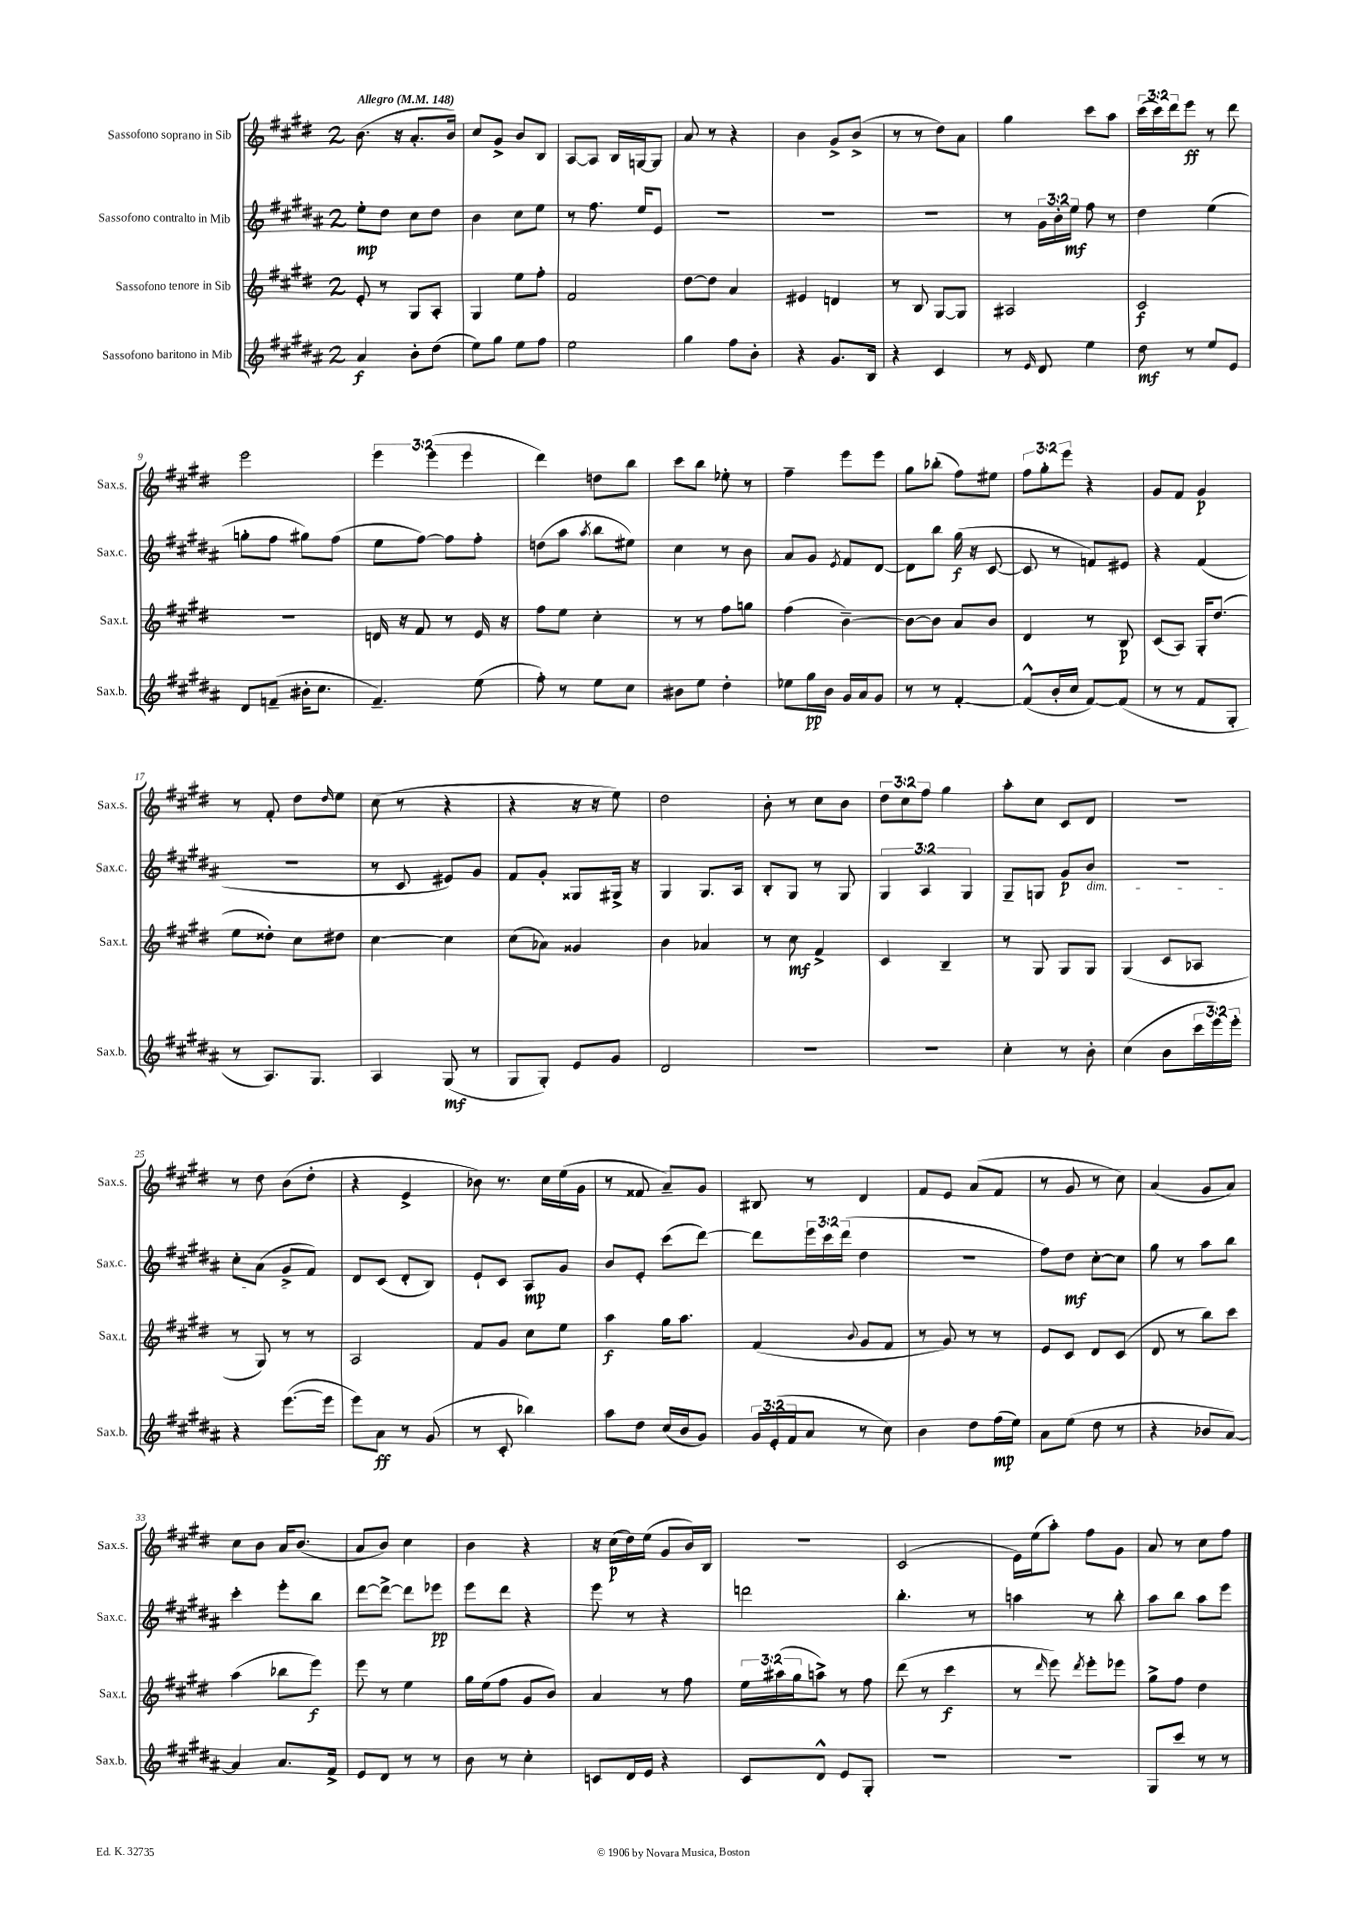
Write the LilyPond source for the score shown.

<<
\new StaffGroup <<
\new Staff = "s0" \with { instrumentName = "Sassofono soprano in Sib" shortInstrumentName = "Sax.s." } {
    \clef treble \key e \major \once \override Staff.TimeSignature.style = #'single-digit \time 2/4 \override Staff.TupletNumber.text = #tuplet-number::calc-fraction-text \tempo "Allegro" 4 = 148
    b'8.( r16 a'8.-. b'16) |
    cis''8 gis'8-> b'8 b8 |
    a8~ a8 b16 g16~ g8 |
    a'8 r8 r4 |
    b'4 gis'8-> b'8->( |
    r8 r8 dis''8) a'8 |
    gis''4 cis'''8 a''8 |
    \tuplet 3/2 { cis'''16( cis'''16) dis'''16 } e'''8\ff r8 dis'''8 |
    e'''2 |
    \tuplet 3/2 { e'''4 e'''4( e'''4 } |
    dis'''4) d''8 b''8 |
    cis'''8 b''8 ees''8-. r8 |
    fis''4-- e'''8 e'''8 |
    gis''8 bes''8-.( fis''8) eis''8 |
    \tuplet 3/2 { fis''8 gis''8-. e'''8 } r4 |
    gis'8 fis'8 gis'4\p |
    r8 fis'8-. dis''8 \grace { dis''16 } e''8 |
    cis''8( r8 r4 |
    r4 r16 r16 e''8) |
    dis''2 |
    b'8-. r8 cis''8 b'8 |
    \tuplet 3/2 { dis''8 cis''8 fis''8 } gis''4 |
    a''8-. cis''8 cis'8 dis'8 |
    r2 |
    r8 dis''8 b'8( dis''8-. |
    r4 e'4-> |
    bes'8) r8. cis''16 e''16( gis'16 |
    r8 fisis'8 a'8--) gis'8 |
    bis8 r8 dis'4 |
    fis'8 e'8 a'8( fis'8 |
    r8 gis'8 r8 cis''8) |
    a'4( gis'8 a'8) |
    cis''8 b'8 a'16 b'8.( |
    a'8 b'8) cis''4 |
    b'4 r4 |
    r16 cis''16\p( dis''16) e''16( gis'8 b'16) b16 |
    R2 |
    cis'2( |
    e'16) e''16( a''8-.) fis''8 gis'8 |
    a'8 r8 cis''8 fis''8 \bar "|." |
}
\new Staff = "s1" \with { instrumentName = "Sassofono contralto in Mib" shortInstrumentName = "Sax.c." } {
    \clef treble \key b \major \once \override Staff.TimeSignature.style = #'single-digit \time 2/4 \override Staff.TupletNumber.text = #tuplet-number::calc-fraction-text
    e''8-.\mp dis''8 cis''8 dis''8 |
    b'4 cis''8 e''8 |
    r8 fis''8. e''16 e'8 |
    R2 |
    R2 |
    R2 |
    r8 \tuplet 3/2 { gis'16 b'16-. e''16\mf } fis''8 r8 |
    dis''4 e''4( |
    g''8-. fis''8 gis''8) fis''8( |
    e''8 fis''8~) fis''8 fis''8-. |
    d''8( ais''8 \acciaccatura { ais''8 } b''8 eis''8) |
    cis''4 r8 b'8 |
    ais'8 gis'8 \acciaccatura { e'8 } fis'8 dis'8~ |
    dis'8 b''8 gis''16\f( r16 cis'8~ |
    cis'8 r8 f'8) eis'8 |
    r4 fis'4( |
    R2 |
    r8 cis'8 eis'8) gis'8 |
    fis'8 gis'8-. gisis8 gis16-> r16 |
    gis4 gis8. ais16 |
    b8-. gis8 r8 gis8 |
    \tuplet 3/2 { gis4 ais4 gis4 } |
    gis8-- g8 gis'8\p b'8\dim |
    r2 |
    cis''8-. ais'8( gis'8->\! fis'8) |
    dis'8 cis'8( dis'8-. b8) |
    e'8-! cis'8 ais8\mp gis'8 |
    b'8 e'8-. cis'''8( dis'''8~) |
    dis'''8 \tuplet 3/2 { e'''16 cis'''16 dis'''16( } dis''4 |
    R2 |
    fis''8) dis''8\mf cis''8~-. cis''8 |
    gis''8 r8 ais''8 b''8 |
    cis'''4-. e'''8-. b''8 |
    dis'''8~ dis'''8~-> dis'''8 ees'''8\pp |
    e'''8 dis'''8 r4 |
    e'''8 r8 r4 |
    d'''2 |
    b''4.-. r8 |
    a''4 r8 b''8-. |
    ais''8 b''8 ais''8 e'''8 \bar "|." |
}
\new Staff = "s2" \with { instrumentName = "Sassofono tenore in Sib" shortInstrumentName = "Sax.t." } {
    \clef treble \key e \major \once \override Staff.TimeSignature.style = #'single-digit \time 2/4 \override Staff.TupletNumber.text = #tuplet-number::calc-fraction-text
    e'8-. r8 gis8 a8-. |
    gis4 e''8 fis''8-. |
    fis'2 |
    dis''8~ dis''8 a'4 |
    eis'4 d'4 |
    r8 b8 gis8~ gis8 |
    ais2 |
    cis'2\f |
    r2 |
    d'16 r16 fis'8 r8 e'16 r16 |
    fis''8 e''8 cis''4-. |
    r8 r8 fis''8 g''8 |
    fis''4( b'4~--) |
    b'8~ b'8 a'8 b'8 |
    dis'4 r8 b8\p |
    cis'8( a8) gis16-. dis''8.( |
    e''8 disis''8-.) cis''8 dis''8 |
    cis''4~ cis''4 |
    cis''8( aes'8) gisis'4 |
    b'4 aes'4 |
    r8 cis''8\mf fis'4-> |
    cis'4 b4-- |
    r8 gis8 gis8 gis8 |
    gis4( cis'8 aes8 |
    r8 gis8) r8 r8 |
    a2 |
    fis'8 gis'8 cis''8 e''8 |
    a''4\f gis''16 a''8. |
    fis'4( \appoggiatura { b'8 } gis'8 fis'8 |
    r8 gis'8) r8 r8 |
    e'8 cis'8 dis'8 cis'8( |
    dis'8 r8 b''8) cis'''8 |
    a''4( bes''8 e'''8\f) |
    e'''8 r8 e''4 |
    gis''16 e''16( fis''8 gis'8 b'8) |
    a'4 r8 fis''8 |
    \tuplet 3/2 { e''16 ais''16( gis''16 } a''8->) r8 fis''8 |
    dis'''8( r8 cis'''4\f |
    r8 \grace { dis'''16 } e'''8) \acciaccatura { dis'''8 } e'''8-. ees'''8 |
    gis''8-> fis''8 dis''4 \bar "|." |
}
\new Staff = "s3" \with { instrumentName = "Sassofono baritono in Mib" shortInstrumentName = "Sax.b." } {
    \clef treble \key b \major \once \override Staff.TimeSignature.style = #'single-digit \time 2/4 \override Staff.TupletNumber.text = #tuplet-number::calc-fraction-text
    ais'4\f b'8-. dis''8( |
    e''8) gis''8 e''8 fis''8 |
    e''2 |
    gis''4 fis''8 b'8-. |
    r4 gis'8. b16 |
    r4 cis'4 |
    r8 \grace { e'16 } dis'8 e''4 |
    dis''8\mf r8 e''8 e'8 |
    dis'8 f'8--( bis'16-. cis''8. |
    fis'4.--) e''8( |
    fis''8-.) r8 e''8 cis''8 |
    bis'8 e''8 dis''4-. |
    ees''8 gis''16\pp b'16 gis'16 ais'16 gis'8 |
    r8 r8 fis'4~-. |
    fis'8-^( b'16-. cis''16 fis'8~) fis'8( |
    r8 r8 fis'8 gis8-. |
    r8 ais8.) gis8. |
    ais4 gis8\mf( r8 |
    gis8 gis8-.) e'8 gis'8 |
    dis'2 |
    R2 |
    R2 |
    cis''4-. r8 b'8-. |
    cis''4( b'8 \tuplet 3/2 { cis'''16 e'''16) e'''16-. } |
    r4 e'''8.~( e'''16 |
    e'''8) ais'8\ff r8 gis'8( |
    r8 cis'8-. bes''4) |
    ais''8 dis''8 cis''16( b'16 gis'8) |
    \tuplet 3/2 { gis'16 e'16-.( fis'16 } ais'8 r8 cis''8) |
    b'4 dis''8 fis''16\mp( e''16) |
    ais'8 e''8( dis''8 r8 |
    r4 bes'8 ais'8~) |
    ais'4 ais'8. fis'16-> |
    e'8 dis'8 r8 r8 |
    b'8 r8 cis''4-. |
    c'8 dis'16 e'16 r4 |
    cis'8 dis'8-^ e'8 gis8-. |
    R2 |
    R2 |
    gis8 cis'''8 r8 r8 \bar "|." |
}
>>
>>
